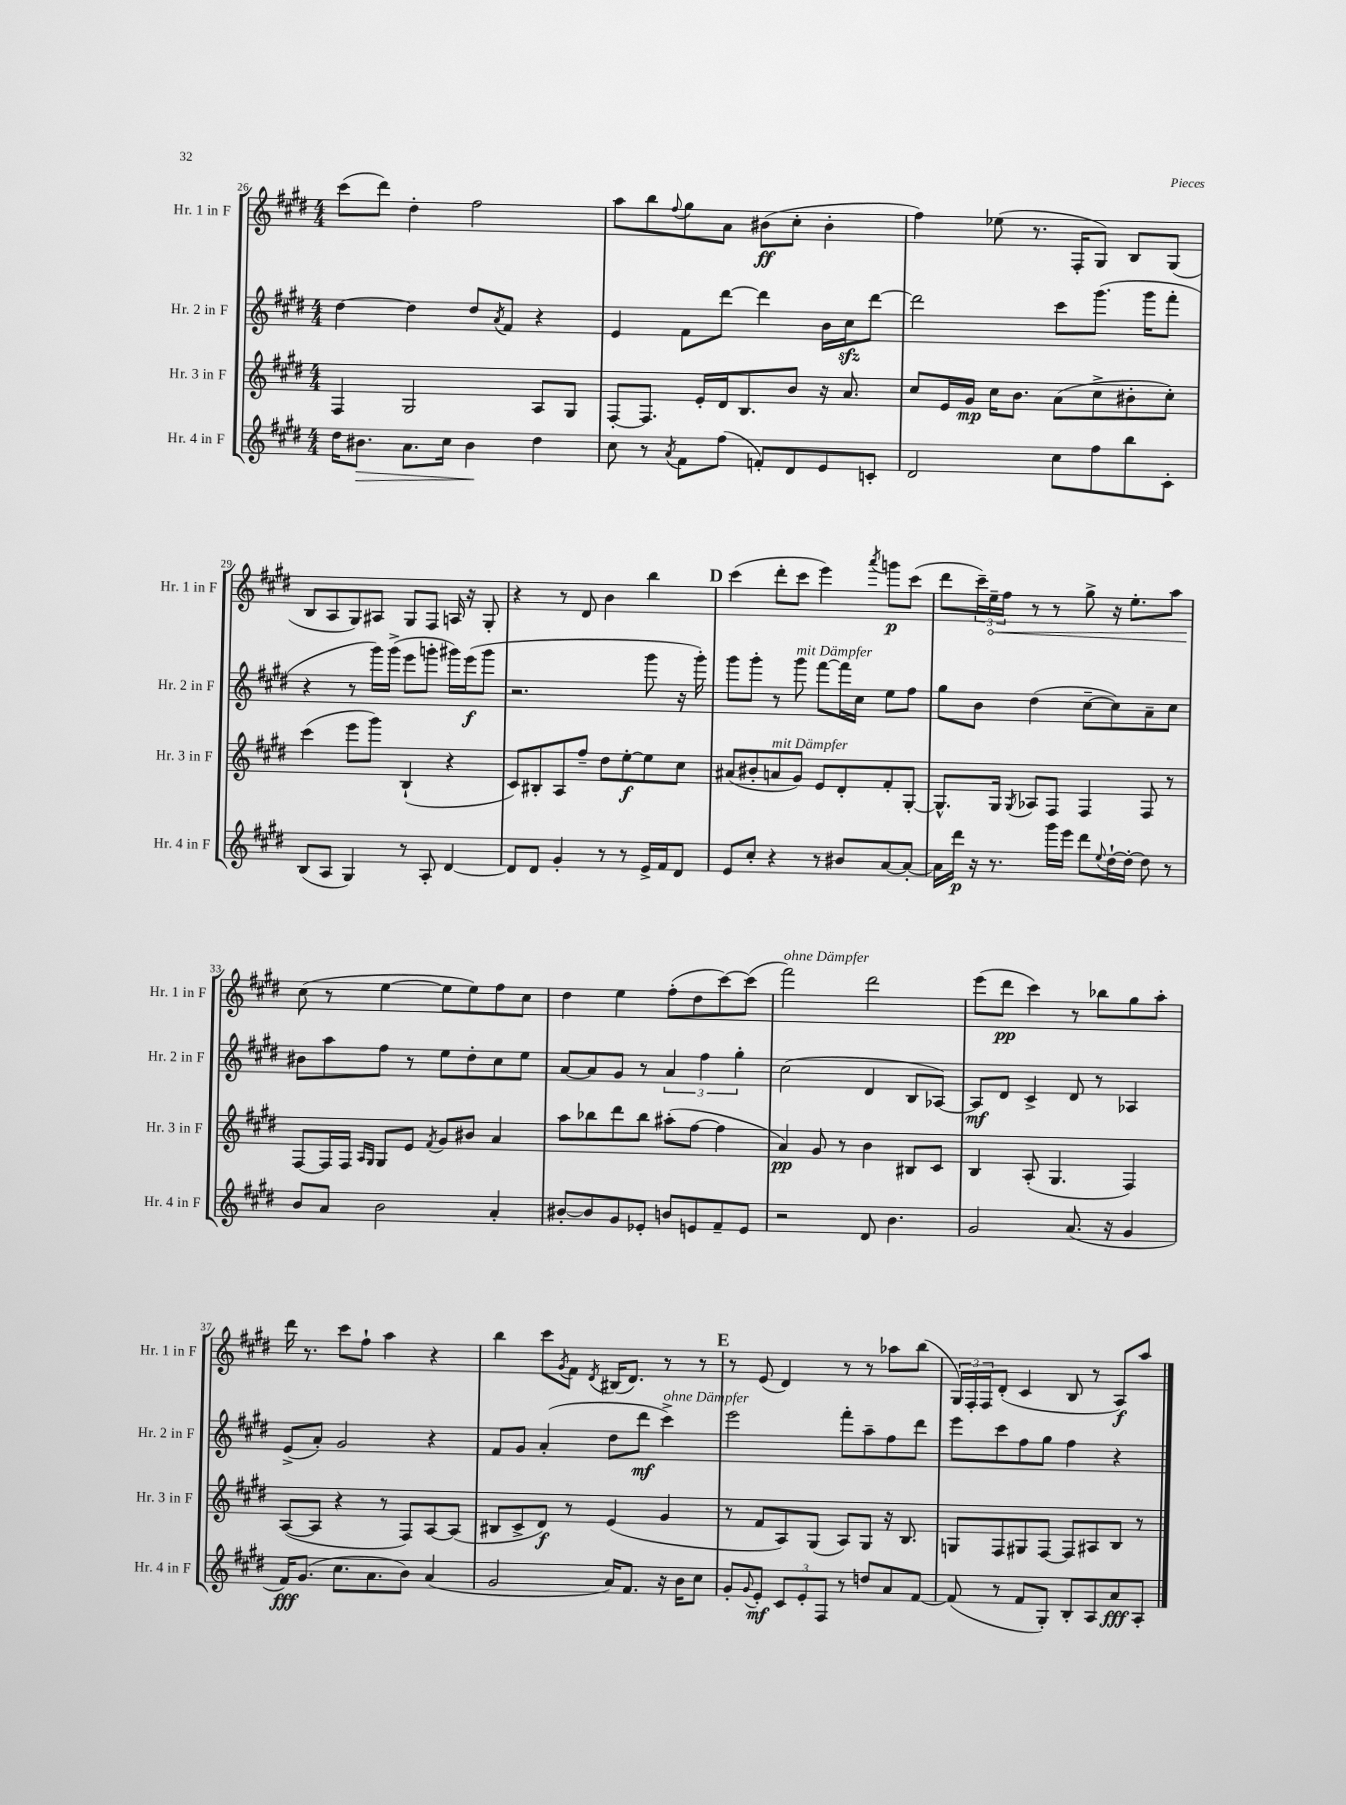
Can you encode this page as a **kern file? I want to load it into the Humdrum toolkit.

**kern	**dynam	**kern	**dynam	**kern	**dynam	**kern	**dynam
*part4	*part4	*part3	*part3	*part2	*part2	*part1	*part1
*staff4	*staff4	*staff3	*staff3	*staff2	*staff2	*staff1	*staff1
*I"Hr. 4 in F	*	*I"Hr. 3 in F	*	*I"Hr. 2 in F	*	*I"Hr. 1 in F	*
*I'Hr. 4 in F	*	*I'Hr. 3 in F	*	*I'Hr. 2 in F	*	*I'Hr. 1 in F	*
*clefG2	*	*clefG2	*	*clefG2	*	*clefG2	*
*k[f#c#g#d#]	*	*k[f#c#g#d#]	*	*k[f#c#g#d#]	*	*k[f#c#g#d#]	*
*M4/4	*	*M4/4	*	*M4/4	*	*M4/4	*
=26	=26	=26	=26	=26	=26	=26	=26
16dd#\KL	.	4F#/	.	[4dd#\	.	(8ccc#\L	.
!	!LO:HP:b	!	!	!	!	!	!
8.b#X\J	>	.	.	.	.	.	.
.	.	.	.	.	.	8ddd#\J)	.
8.a\L	.	2G#/	.	4dd#\]	.	4dd#'\	.
16cc#\Jk	.	.	.	.	.	.	.
4b#\	.	.	.	8dd#/L	.	2ff#\	.
.	.	.	.	8qa/	.	.	.
.	.	.	.	8f#/J	.	.	.
4dd#\	]	8A/L	.	4r	.	.	.
.	.	8G#/J	.	.	.	.	.
=27	=27	=27	=27	=27	=27	=27	=27
8cc#\	.	[8F#'/L	.	4e/	.	8aa\L	.
8r	.	8.F#/J]	.	.	.	8bb\	.
8qa/	.	.	.	.	.	8qqff#/	.
8f#\L	.	.	.	8f#\L	.	8gg#\	.
.	.	16e'/LL	.	.	.	.	.
(8ff#\J	.	16d#/J	.	[8ddd#\J	.	8a\J	.
.	.	8.B/	.	.	.	.	.
8fn'/L)	.	.	.	4ddd#\]	.	(8b#X\L	ff
8d#/	.	8b/J	.	.	.	8cc#'\J	.
8e/	.	16r	.	16b\LL	.	4b#'\	.
.	.	8.a/	.	16cc#zz\J	.	.	.
8cn'/J	.	.	.	[8ddd#\J	.	.	.
=28	=28	=28	=28	=28	=28	=28	=28
2d#/	.	8cc#/L	.	2ddd#\]	.	4ff#\)	.
.	.	16e/L	.	.	.	.	.
.	.	16g#/JJ	mp	.	.	.	.
.	.	16cc#\KL	.	.	.	(8ee-X\	.
.	.	8.b\J	.	.	.	.	.
.	.	.	.	.	.	8.r	.
8cc#\L	.	(8a\L	.	8ccc#\L	.	.	.
.	.	.	.	.	.	16F#'/KL	.
8ff#\	.	8cc#^\	.	(8.ggg#\J	.	8G#/J)	.
8bb\	.	8b#X'\	.	.	.	8B/L	.
.	.	.	.	16ggg#\KL	.	.	.
8c#'\J	.	8cc#'\J)	.	8fff#'\J	.	(8G#/J	.
!!LO:LB:g=z
=29	=29	=29	=29	=29	=29	=29	=29
(8B/L	.	(4ccc#\	.	4r	.	8B/L	.
8A/J	.	.	.	.	.	8A/	.
4G#/)	.	8eee\L	.	8r	.	8G#/)	.
.	.	8ggg#\J)	.	16ggg#\LL)	.	8A#X/J	.
.	.	.	.	(16ggg#^\JJ	.	.	.
8r	.	(4B`/	.	8eee\L	.	8G#/L	.
8A'/	.	.	.	8gggn'\J	.	8F#/J	.
[4d#/	.	4r	.	16ggg#X\LL)	.	16An/	.
.	.	.	.	(16eee\J	f	16r	.
.	.	.	.	8ggg#\J	.	8G#'/	.
=30	=30	=30	=30	=30	=30	=30	=30
8d#/L]	.	8c#/L)	.	2.r	.	4r	.
8d#/J	.	8B#X'/	.	.	.	.	.
4g#'/	.	8A/	.	.	.	8r	.
.	.	8ff#~/J	.	.	.	8d#/	.
8r	.	8dd#\L	.	.	.	4b\	.
8r	.	[8ee'\	f	.	.	.	.
16e^/LL	.	8ee\]	.	8ggg#\	.	4bb\	.
16f#/J	.	.	.	.	.	.	.
8d#/J	.	8cc#\J	.	16r	.	.	.
.	.	.	.	16ggg#'\)	.	.	.
!!LO:REH:place=s1:t=D
=31	=31	=31	=31	=31	=31	=31	=31
8e/L	.	(8a#X/L	.	8ggg#\L	.	(4ccc#\	.
8cc#'/J	.	8b#X'/	.	8ggg#'\J	.	.	.
!	!	!LO:TX:a:i:t=mit Dämpfer	!	!	!	!	!
4r	.	8an/	.	8r	.	8ddd#'\L	.
!	!	!	!	!LO:TX:a:i:t=mit Dämpfer	!	!	!
.	.	8g#/J)	.	8ggg#\	.	8ccc#\J	.
8r	.	8e/L	.	[8fff#\L	.	4eee\)	.
8b#X/L	.	8d#'/	.	16fff#\L]	.	.	.
.	.	.	.	16cc#\JJ	.	.	.
.	.	.	.	.	.	8qaaa/	.
[8a/	.	8f#'/	.	8ee\L	.	8gggn\L	p
8a'/J_	.	[8G#'/J	.	8ff#\J	.	(8ccc#\J	.
=32	=32	=32	=32	=32	=32	=32	=32
16a\LL]	.	8.G#^^/L]	.	8gg#\L	.	8ddd#\L	.
16ddd#\JJ	p	.	.	.	.	.	.
16r	.	.	.	8b\J	.	24ccc#~\L)	.
!	!	!	!	!	!	!	!LO:HP:b
.	.	.	.	.	.	24ee~\	<
8.r	.	16G#/Jk	.	.	.	.	.
.	.	.	.	.	.	24ff#\JJ	.
.	.	8qG#/	.	.	.	.	.
.	.	8A-X/L	.	(4dd#\	.	8r	.
16ggg#\LL	.	8F#/J	.	.	.	8r	.
16eee\JJ	.	.	.	.	.	.	.
8ddd#\L	.	4F#/	.	[8cc#~\L	.	8gg#^\	.
8qqee/	.	.	.	.	.	.	.
[16dd#`\L	.	.	.	8cc#\])	.	16r	.
16dd#'\JJ_	.	.	.	.	.	8.ee'\L	.
8dd#\]	.	8F#/	.	8a~\	.	.	.
8r	.	8r	.	8cc#\J	.	8aa\J	.
!!LO:LB:g=z
=33	=33	=33	=33	=33	=33	=33	=33
8b/L	.	[8F#/L	.	8b#X\L	.	(8cc#\	.
8a/J	.	16F#/L]	.	8aa\	.	8r	[
.	.	16F#/JJ	.	.	.	.	.
.	.	16qqA/LL	.	.	.	.	.
.	.	16qqG#/JJ	.	.	.	.	.
2b\	.	8G#/L	.	8ff#\J	.	[4ee\	.
.	.	8e/J	.	8r	.	.	.
.	.	8qf#/	.	.	.	.	.
.	.	8g#/L	.	8ee\L	.	8ee\L]	.
.	.	8b#X/J	.	8dd#'\	.	8ee\)	.
4a'/	.	4a/	.	8cc#\	.	8ff#\	.
.	.	.	.	8ee\J	.	8cc#\J	.
=34	=34	=34	=34	=34	=34	=34	=34
[8b#X'/L	.	8aa\L	.	[8a/L	.	4dd#\	.
8b#/]	.	8bb-X\	.	8a/]	.	.	.
8g#/	.	8ddd#\	.	8g#/J	.	4ee\	.
8e-X'/J	.	8bb-\J	.	8r	.	.	.
8bn/L	.	(8aa#X'\L	.	6a/	.	(8ff#'\L	.
8en/	.	[8ff#\J	.	.	.	8dd#\	.
.	.	.	.	6ff#\	.	.	.
8f#~/	.	4ff#\]	.	.	.	[8ccc#\)	.
.	.	.	.	6gg#'\	.	.	.
8e/J	.	.	.	.	.	(8ccc#\J]	.
=35	=35	=35	=35	=35	=35	=35	=35
!	!	!	!	!	!	!LO:TX:a:i:t=ohne Dämpfer	!
2r	.	4a/)	pp	(2cc#\	.	2fff#\)	.
.	.	8g#/	.	.	.	.	.
.	.	8r	.	.	.	.	.
8d#/	.	4b\	.	4d#/	.	2ddd#\	.
4.b\	.	.	.	.	.	.	.
.	.	8B#X/L	.	8B/L	.	.	.
.	.	8c#/J	.	[8A-X/J)	.	.	.
=36	=36	=36	=36	=36	=36	=36	=36
2g#/	.	4B/	.	8A-/L]	mf	(8eee\L	.
.	.	.	.	8d#/J	.	8ddd#\J	pp
.	.	(8A'/	.	4c#^/	.	4ccc#\)	.
.	.	4.G#/	.	.	.	.	.
(8.a/	.	.	.	8d#/	.	8r	.
.	.	.	.	8r	.	8bb-X\L	.
16r	.	.	.	.	.	.	.
4g#/	.	4F#/)	.	4A-X/	.	8gg#\	.
.	.	.	.	.	.	8aa'\J	.
!!LO:LB:g=z
=37	=37	=37	=37	=37	=37	=37	=37
16f#/KL)	fff	([8A/L	.	(8e^/L	.	16ddd#\	.
(8.g#/J	.	.	.	.	.	8.r	.
.	.	8A/J]	.	8a'/J)	.	.	.
8.cc#\L	.	4r	.	2g#/	.	8ccc#\L	.
.	.	.	.	.	.	8ff#`\J	.
8.a\	.	.	.	.	.	.	.
.	.	8r	.	.	.	4aa\	.
8b\J)	.	8F#/L)	.	.	.	.	.
(4a/	.	[8A/	.	4r	.	4r	.
.	.	(8A/J]	.	.	.	.	.
=38	=38	=38	=38	=38	=38	=38	=38
2g#/	.	8B#X/L	.	8f#/L	.	4bb\	.
.	.	8c#^/	.	8g#/J	.	.	.
.	.	8d#/J)	f	(4a'/	.	8ccc#\L	.
.	.	.	.	.	.	8qg#/	.
.	.	8r	.	.	.	8f#\J	.
.	.	.	.	.	.	8qd#/	.
16a/KL)	.	(4e/	.	8dd#\L	.	(16B#X/KL	.
8.f#/J	.	.	.	.	.	8.d#/J)	.
.	.	.	.	8ddd#\J	mf	.	.
!	!	!	!	!LO:TX:a:i:t=ohne Dämpfer	!	!	!
16r	.	4g#/	.	4ccc#^\)	.	8r	.
16b\KL	.	.	.	.	.	.	.
8cc#\J	.	.	.	.	.	8r	.
!!LO:REH:place=s1:t=E
=39	=39	=39	=39	=39	=39	=39	=39
8g#'/L	.	8r	.	2eee\	.	8r	.
8qqg#/	.	.	.	.	.	.	.
8e'/J	mf	8f#/L	.	.	.	(8e/	.
12c#/L	.	8A/)	.	.	.	4d#/)	.
12e'/	.	.	.	.	.	.	.
.	.	(8G#/J	.	.	.	.	.
12F#/J	.	.	.	.	.	.	.
8r	.	8A/L)	.	8fff#'\L	.	8r	.
8ddn/L	.	8G#/J	.	8aa~\	.	8r	.
8a/	.	16r	.	8ff#\	.	8aa-X\L	.
.	.	8.B/	.	.	.	.	.
[8f#/J	.	.	.	8ddd#\J	.	(8bb\J	.
=40	=40	=40	=40	=40	=40	=40	=40
(8f#/]	.	8Gn/L	.	8eee\L	.	24G#/LL)	.
.	.	.	.	.	.	24F#'/	.
.	.	.	.	.	.	24F#/J	.
8r	.	8F#/	.	8ccc#\	.	(8d#'/J	.
8f#/L	.	8G#X/	.	8ff#\	.	4c#/	.
8G#'/J)	.	[8F#/J	.	8gg#\J	.	.	.
8B'/L	.	8F#/L]	.	4ff#\	.	8B/	.
8A/	.	8A#X/	.	.	.	8r	.
8a/	fff	8B/J	.	4r	.	8A/L)	f
8A'/J	.	8r	.	.	.	8aa/J	.
==	==	==	==	==	==	==	==
*-	*-	*-	*-	*-	*-	*-	*-
